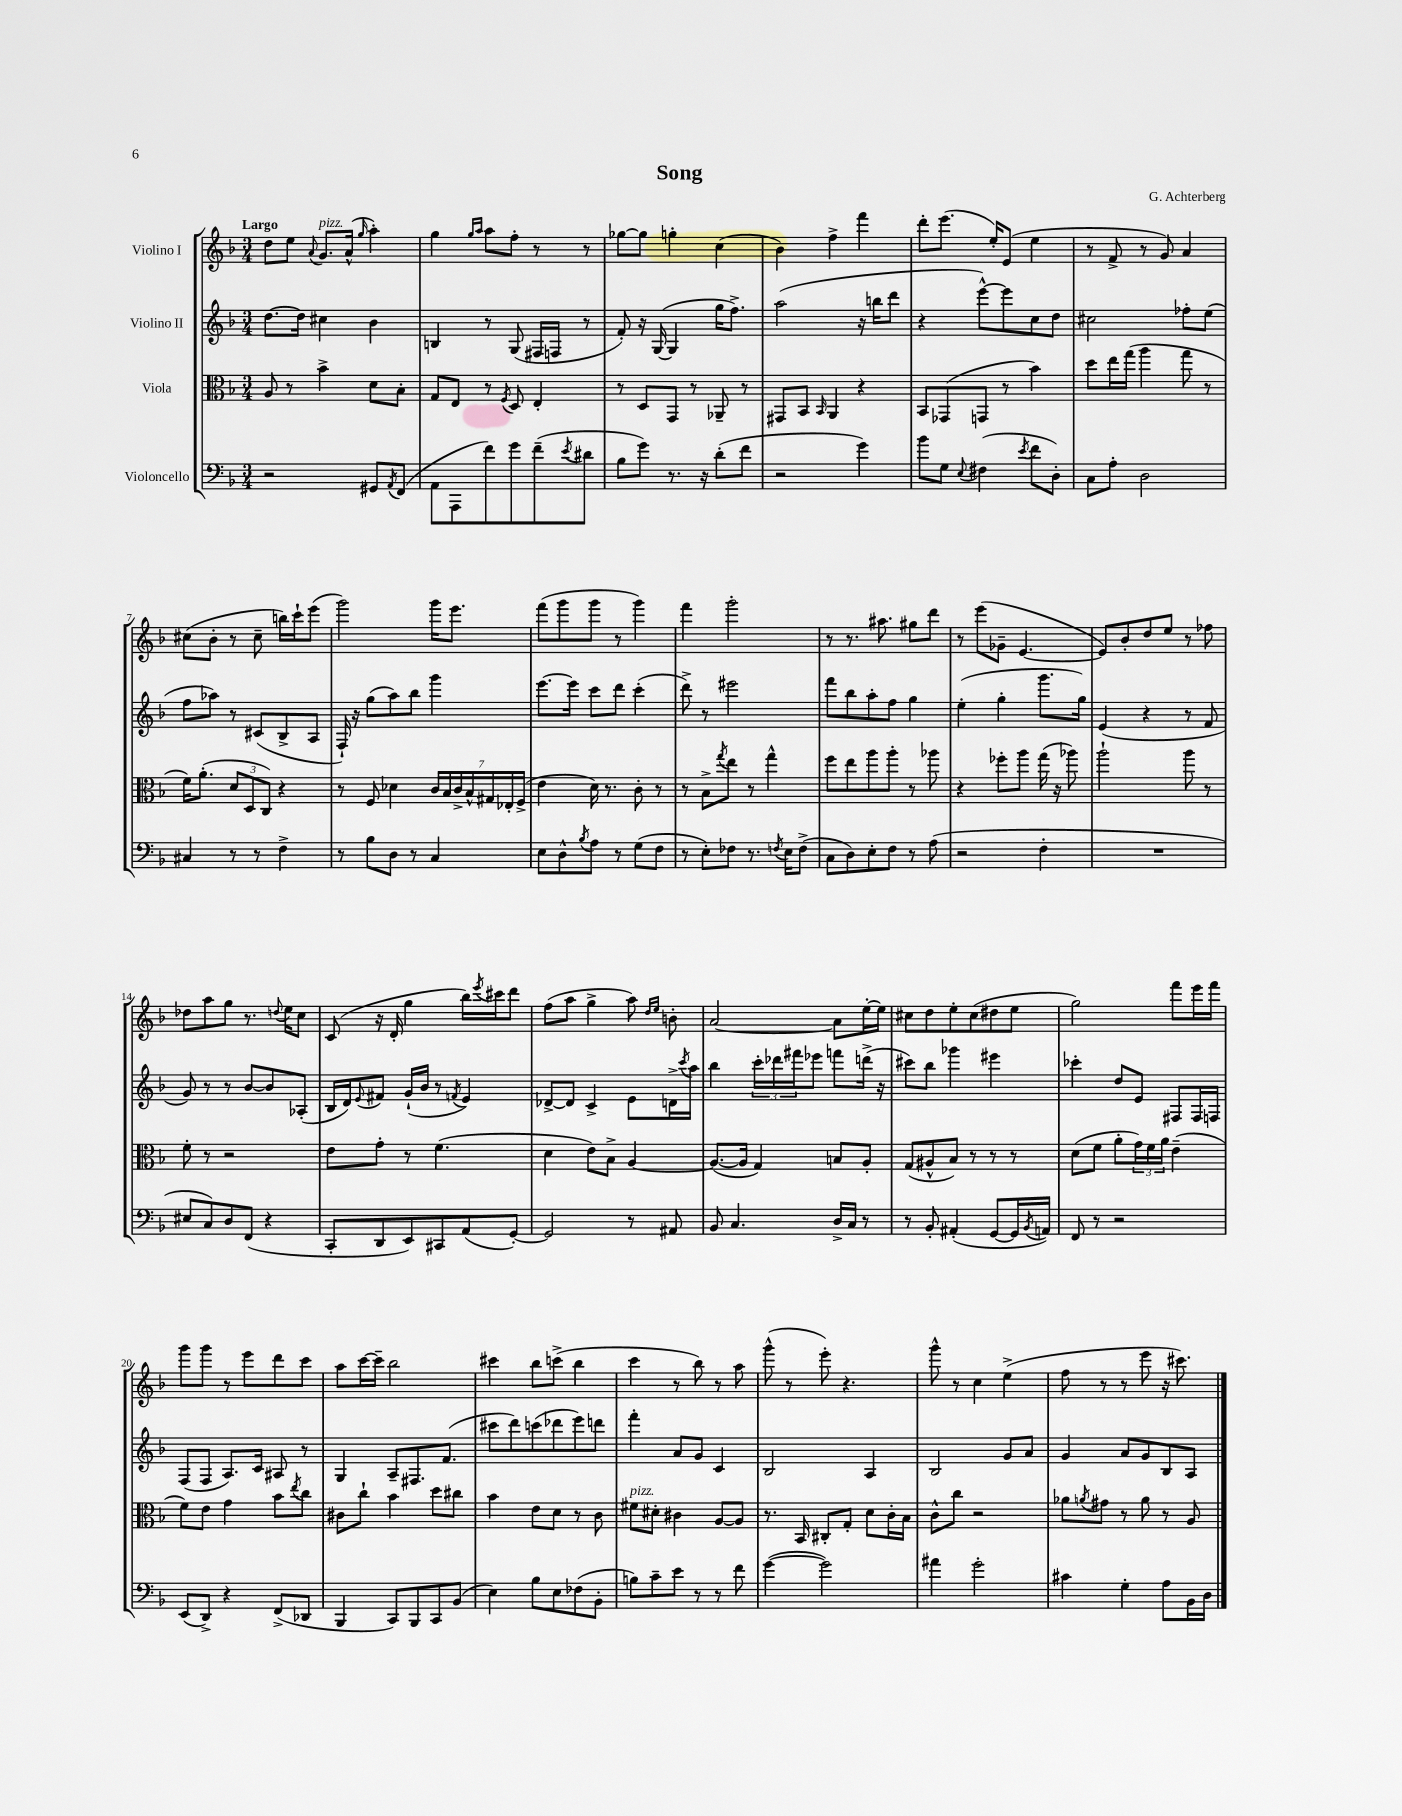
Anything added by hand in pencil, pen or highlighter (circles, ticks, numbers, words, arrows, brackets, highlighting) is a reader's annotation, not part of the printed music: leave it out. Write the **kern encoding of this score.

**kern	**kern	**kern	**kern
*part4	*part3	*part2	*part1
*staff4	*staff3	*staff2	*staff1
*I"Violoncello	*I"Viola	*I"Violino II	*I"Violino I
*clefF4	*clefC3	*clefG2	*clefG2
*k[b-]	*k[b-]	*k[b-]	*k[b-]
*M3/4	*M3/4	*M3/4	*M3/4
=1	=1	=1	=1
!	!	!	!LO:TX:a:B:t=Largo
2r	8A/	[8.dd\L	8dd\L
.	8r	.	8ee\J
.	.	16dd\Jk]	.
.	.	.	8qqa/
!	!	!	!LO:TX:a:i:t=pizz.
.	4b-^\	4cc#X\	8.g/L
.	.	.	(16a^^/Jk
.	.	.	16qqgg/
8GG#X/L	8d\L	4b-\	4aa'\)
8qAA/	.	.	.
(8FF/J	8B-'\J	.	.
=2	=2	=2	=2
8AA\L	8G/L	4Bn/	4gg\
8AAA\	8E/J	.	.
.	.	.	16qqgg/LL
.	.	.	16qqaa/JJ
8f\)	8r	8r	8aa\L
.	8qF/	.	.
8g\	8D/	(8G/	8ff'\J
(8f~\	4E'/	16F#X/LL	8r
.	.	16Fn/JJ	.
8qe/	.	.	.
8d#X\J	.	8r	8r
=3	=3	=3	=3
8B-\L	8r	8f'/)	[8gg-X\L
8g\J)	8D/L	16r	8gg-\J]
.	.	([16G/	.
8.r	8GG/J	4G/]	4ggn'\
.	8r	.	.
16r	.	.	.
(8d'\L	8AA-X~/	16gg\KL	(4cc\
.	.	8.ff^\J)	.
8f\J	8r	.	.
=4	=4	=4	=4
2r	8GG#X/L	(2aa\	4b-\)
.	8BB-/J	.	.
.	16qqBB-/	.	.
.	4AA/	.	4ff^\
4g\)	4r	16r	4fff\
.	.	16bbn\KL	.
.	.	8ddd\J	.
=5	=5	=5	=5
8b-\L	8BB-/L	4r	8ddd'\L
8G\J	(8GG-X/	.	(8.eee\J
8qqE/	.	.	.
(4F#X\	8GGn/J	[8eee^^\L)	.
.	.	.	16ee'/KL)
.	8r	8eee\]	(8e/J
8qe/	.	.	.
8f\L	4b-\)	8cc\	4ee\
8D'\J)	.	8dd\J	.
=6	=6	=6	=6
8C\L	8dd\L	2cc#X\	8r
8A'\J	16ee\L	.	8f^/
.	(16gg\JJ	.	.
2D\	4aa\	.	8r
.	.	.	8g/)
.	8gg\	8ff-X'\L	4a/
.	8r	(8ee\J	.
!!LO:LB:g=z
=7	=7	=7	=7
4C#X/	16f\KL)	8ff\L	(8cc#X\L
.	(8.a'\J	.	.
.	.	8aa-X\J)	8b-'\J
8r	12d/L	8r	8r
.	12D/	.	.
8r	.	(8c#X/L	8cc#~\
.	12C/J)	.	.
4F^\	4r	8B-^/	16bbn\LL)
.	.	.	16ccc`\J
.	.	8A/J	(8eee\J
=8	=8	=8	=8
8r	8r	16F`/)	2ggg\)
.	.	16r	.
8B-\L	8F/	(8gg\L	.
8D\J	4d-X\	8aa\)	.
8r	.	8bb-\J	.
4C/	28c/LL	4ggg\	16ggg\KL
.	28B-/	.	.
.	.	.	8.eee\J
.	28c^/	.	.
.	28B-^^/	.	.
.	28G#X/	.	.
.	28E-X'/	.	.
.	(28F^/JJ	.	.
=9	=9	=9	=9
8E\L	4e\	[8.eee\L	(8fff\L
8D^^\	.	.	8ggg\
.	.	16eee\Jk]	.
8qB-/	.	.	.
8A\J	16d\)	8ccc\L	8ggg\J
.	8.r	.	.
8r	.	8ddd\J	8r
(8G\L	8c'\	(4ccc'\	4ggg\)
8F\J	8r	.	.
=10	=10	=10	=10
8r	8r	8ddd^\)	4fff\
8E'\L)	8B-^\L	8r	.
.	8qgg/	.	.
8F-X\J	8ee\J	2eee#X\	2ggg'\
8.r	8r	.	.
.	4gg^^\	.	.
8qFn/	.	.	.
16E\KL	.	.	.
(8F^\J	.	.	.
=11	=11	=11	=11
8C\L	8ff\L	8fff\L	8r
8D\)	8ee\	8bb-\	8.r
8E'\	8aa\	8aa'\	.
.	.	.	8.aa#X\
8F\J	8aa'\J	8ff\J	.
8r	8r	4gg\	8gg#X\L
(8A\	8aa-X\	.	8ddd\J
=12	=12	=12	=12
2r	4r	(4ee'\	8r
.	.	.	(8eee\L
.	8ff-X'\L	4gg'\	8g-X~\J
.	8aa\J	.	[4.e/
4F'\	(16gg\	8.ggg\L	.
.	16r	.	.
.	8aa-X\)	.	.
.	.	16gg\Jk)	.
=13	=13	=13	=13
2.r	2aa`\	(4e/	8e/L])
.	.	.	8b-'/
.	.	4r	8dd/
.	.	.	8ee/J
.	8aa\	8r	8r
.	8r	8f/	8ff-X\
!!LO:LB:g=z
=14	=14	=14	=14
8E#X/L	8f'\	8g/)	8dd-X\L
8C/)	8r	8r	8aa\
8D/	2r	8r	8gg\J
(8FF/J	.	[8b-/L	8.r
4r	.	8b-/]	.
.	.	.	8qqddn/
.	.	.	16ee\KL
.	.	(8A-X'/J	8cc\J
=15	=15	=15	=15
8CC'/L	8e\L	16B-/LL	(8c/
.	.	16d/J)	.
.	.	8qqe/	.
8DD/	8g'\J	8f#X/J	16r
.	.	.	16d'/
8EE/)	8r	(16g`/LL	4gg\
.	.	16b-/JJ	.
8CC#X/	(4.f\	8r	.
.	.	8qfn/	.
(8AA/	.	4e/)	16bb-\LL)
.	.	.	8qeee/
.	.	.	16ccc#X\J
[8GG'/J)	.	.	8ddd\J
=16	=16	=16	=16
2GG/]	4d\	[8d-X^/L	(8ff\L
.	.	8d-/J]	8aa\J
.	8e\L)	4c^/	4gg^\
.	8B-^\J	.	.
8r	[4A/	8e\L	8aa\)
.	.	.	16qqdd/LL
.	.	.	16qqee/JJ
8AA#X/	.	16dn^\L	8bn'\
.	.	8qccc/	.
.	.	16aa\JJ	.
=17	=17	=17	=17
8BB-/	(8.A/L_	4bb-\	[2a/
4.C/	.	.	.
.	16A/Jk]	.	.
.	4G/)	24ccc'\LL	.
.	.	24ddd-X\	.
.	.	24fff#X\J	.
.	.	8eee-X\J	.
16D^/LL	8Bn/L	8fffn\L	8a\L]
16C/JJ	.	.	.
8r	8A'/J	(16dddn^\Jk	[16ee'\L
.	.	16r	16ee\JJ]
=18	=18	=18	=18
8r	(8G/L	8ccc#X\L)	8cc#X\L
8BB-'/	8A#X^^/	8bb-\J	8dd\
(4AA#X'/	8B-/J)	4ggg-X\	8ee'\
.	8r	.	(8cc#\
[8GG/L	8r	4eee#X\	8dd#X\
16GG/L]	8r	.	8ee\J
8qBB-/	.	.	.
16AAn/JJ)	.	.	.
=19	=19	=19	=19
8FF/	(8d\L	4ccc-X'\	2gg\)
8r	8f\J	.	.
2r	8a'\L	8dd/L	.
.	24g\L)	8e/J	.
.	24f\	.	.
.	24a\JJ	.	.
.	(4e~\	8F#X/L	8fff\L
.	.	16F#/L	16eee\L
.	.	16Fn/JJ	16fff\JJ
!!LO:LB:g=z
=20	=20	=20	=20
(8EE/L	8f\L)	(8F/L	8ggg\L
8DD^/J)	8e\J	8F/J	8ggg\J
4r	4g\	8.A/L)	8r
.	.	.	8eee\L
.	.	16c/Jk	.
(8FF^/L	8b-\L	8A#X/	8ddd\
.	8qee/	.	.
8DD-X/J	8cc\J	8r	8ccc\J
=21	=21	=21	=21
4BBB-/	8c#X\L	4G/	8aa\L
.	8cc`\J	.	[16ccc\L
.	.	.	16ccc~\JJ]
8CC/L)	4b-\	8A~/L	2bb-\
8BBB-/	.	8.F#X/	.
8CC/	8dd\L	.	.
.	.	(8.f/J	.
(8BB-/J	8cc#X\J	.	.
=22	=22	=22	=22
4E\)	4b-\	8ccc#X\L	4ccc#X\
.	.	8ddd\)	.
8B-\L	8e\L	(8cccn\	8bb-\L
8E\	8d\J	8ddd-X\	(8cccn^\J
(8F-X\	8r	8eee\)	4bb-\
8BB-'\J	8c\	8dddn\J	.
=23	=23	=23	=23
!	!LO:TX:a:i:t=pizz.	!	!
8Bn\L)	8f#X\L	4fff'\	4ccc\
8c~\	8d#X'\J	.	.
8e\J	4c#X\	8a/L	8r
8r	.	8g/J	8bb-\)
8r	[8A/L	4c/	8r
8f\	8A/J]	.	8aa\
=24	=24	=24	=24
([4g\	8.r	2B-/	(8ggg^^\
.	.	.	8r
.	16BB-/	.	.
2g\])	8C#X'/L	.	8eee'\)
.	8G'/J	.	4.r
.	8d\L	4A/	.
.	16c'\L	.	.
.	16B-\JJ	.	.
=25	=25	=25	=25
4a#X\	8c^^\L	2B-/	8ggg^^\
.	8cc\J	.	8r
2g'\	2r	.	4cc\
.	.	8g/L	(4ee^\
.	.	8a/J	.
=26	=26	=26	=26
4c#X\	8a-X\L	4g/	8ff\
.	8qan/	.	.
.	8g#X\J	.	8r
4G'\	8r	8a/L	8r
.	8a\	8g/	8eee\
8A\L	8r	8B-/	16r
.	.	.	8.ccc#X\)
16BB-\L	8A/	8A/J	.
16D\JJ	.	.	.
==	==	==	==
*-	*-	*-	*-
